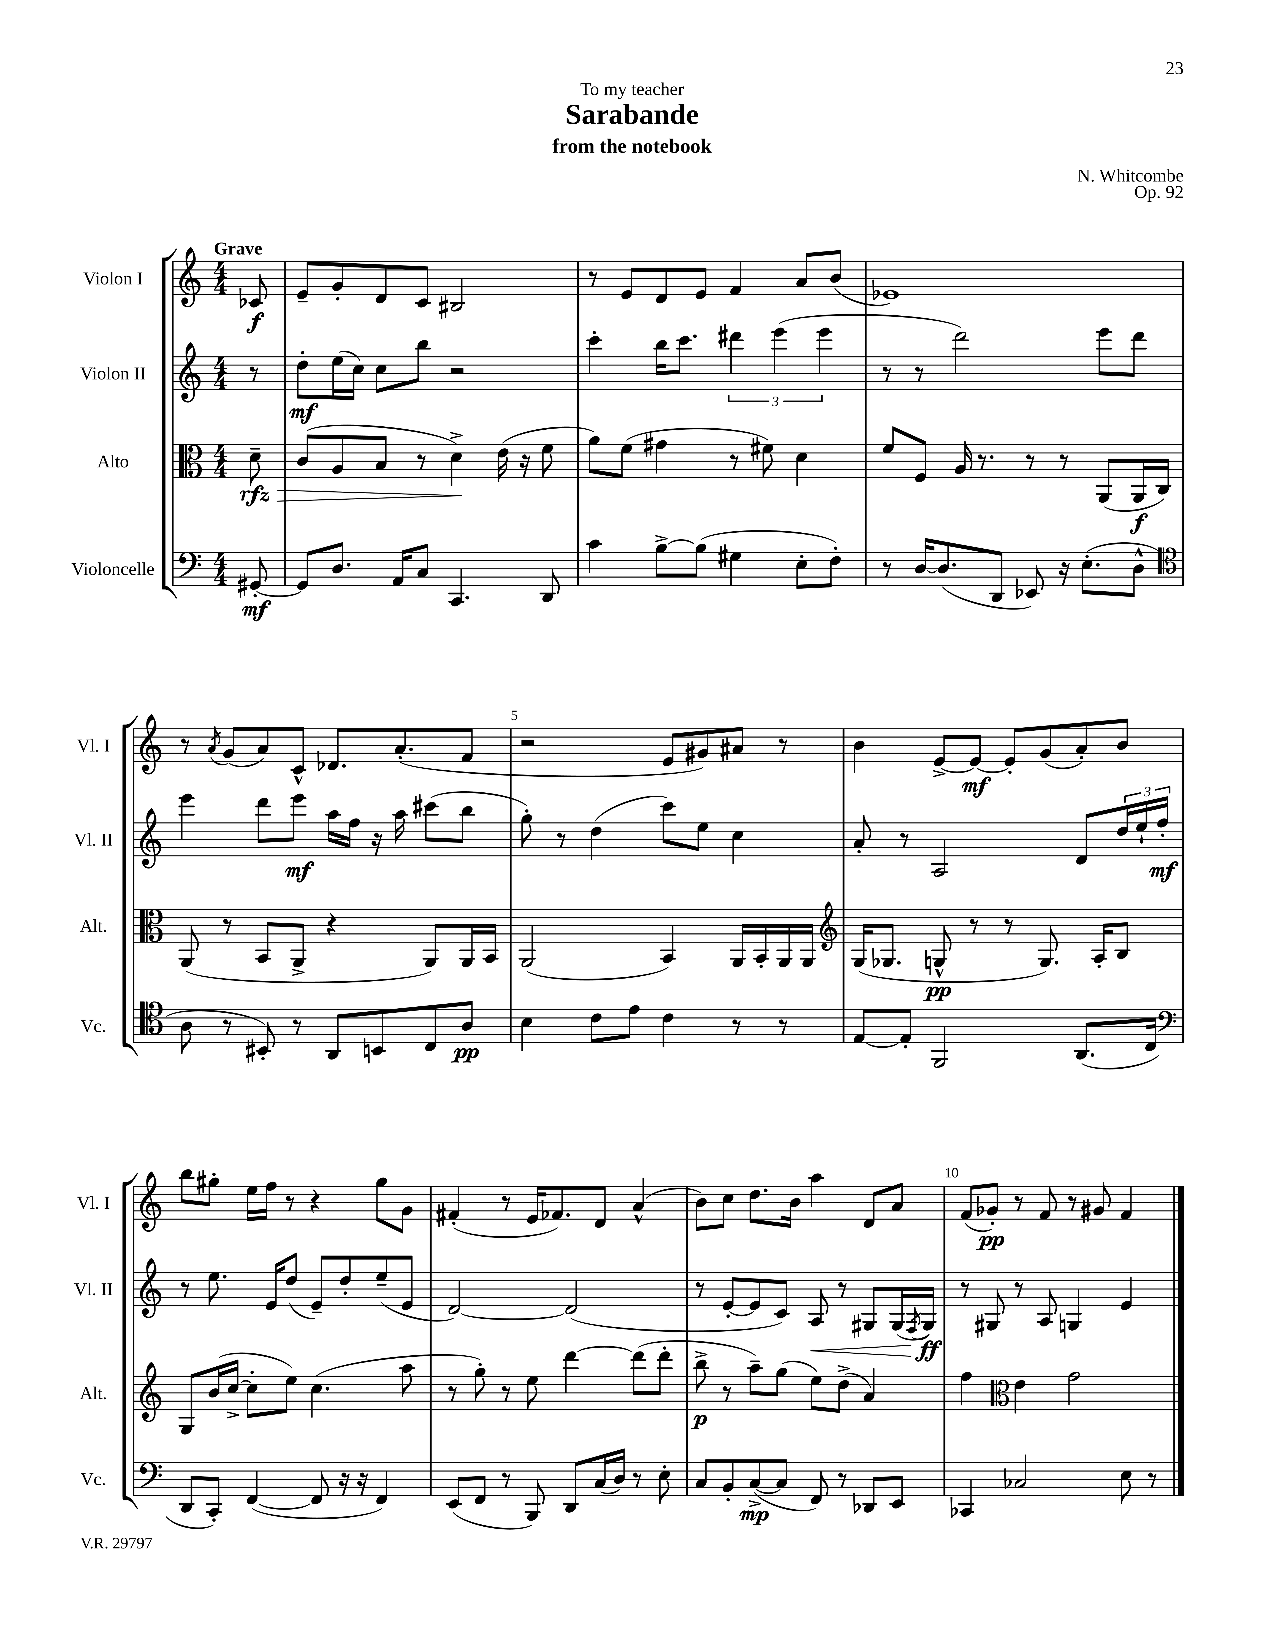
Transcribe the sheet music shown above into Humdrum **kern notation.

**kern	**dynam	**kern	**dynam	**kern	**dynam	**kern	**dynam
*part4	*part4	*part3	*part3	*part2	*part2	*part1	*part1
*staff4	*staff4	*staff3	*staff3	*staff2	*staff2	*staff1	*staff1
*I"Violoncelle	*	*I"Alto	*	*I"Violon II	*	*I"Violon I	*
*I'Vc.	*	*I'Alt.	*	*I'Vl. II	*	*I'Vl. I	*
*clefF4	*	*clefC3	*	*clefG2	*	*clefG2	*
*k[]	*	*k[]	*	*k[]	*	*k[]	*
*M4/4	*	*M4/4	*	*M4/4	*	*M4/4	*
=	=	=	=	=	=	=	=
!	!	!	!	!	!	!LO:TX:a:B:t=Grave	!
!	!	!	!LO:HP:b	!	!	!	!
[8GG#X'/	mf	8d~\	> rfz	8r	.	8c-X/	f
=1	=1	=1	=1	=1	=1	=1	=1
8GG#/L]	.	(8c/L	.	8dd'\L	mf	8e~/L	.
8.D/J	.	8A/	.	(16ee\L	.	8g'/	.
.	.	.	.	16cc\JJ)	.	.	.
.	.	8B/J	.	8cc\L	.	8d/	.
16AA/KL	.	.	.	.	.	.	.
8C/J	.	8r	.	8bb\J	.	8c/J	.
4.CC/	.	4d^\)	.	2r	.	2B#X/	.
.	.	(16e\	]	.	.	.	.
.	.	16r	.	.	.	.	.
8DD/	.	8f\	.	.	.	.	.
=2	=2	=2	=2	=2	=2	=2	=2
4c\	.	8a\L)	.	4ccc'\	.	8r	.
.	.	(8f\J	.	.	.	8e/L	.
[8B^\L	.	4g#X\	.	16bb\KL	.	8d/	.
.	.	.	.	8.ccc\J	.	.	.
(8B\J]	.	.	.	.	.	8e/J	.
4G#X\	.	8r	.	6ddd#X\	.	4f/	.
.	.	8f#X\)	.	.	.	.	.
.	.	.	.	(6eee\	.	.	.
8E'\L	.	4d\	.	.	.	8a/L	.
.	.	.	.	6eee\	.	.	.
8F'\J)	.	.	.	.	.	(8b/J	.
=3	=3	=3	=3	=3	=3	=3	=3
8r	.	8f/L	.	8r	.	1e-X)	.
[16D/KL	.	8F/J	.	8r	.	.	.
(8.D/]	.	.	.	.	.	.	.
.	.	16A/	.	2ddd\)	.	.	.
.	.	8.r	.	.	.	.	.
8DD/J	.	.	.	.	.	.	.
8EE-X/)	.	8r	.	.	.	.	.
16r	.	8r	.	.	.	.	.
(8.E'\L	.	.	.	.	.	.	.
.	.	(8AA/L	.	8eee\L	.	.	.
8D^^\J	.	16AA/L	f	8ddd\J	.	.	.
.	.	16C/JJ)	.	.	.	.	.
!!LO:LB:g=z
=4	=4	=4	=4	=4	=4	=4	=4
*clefC4	*	*	*	*	*	*	*
8A\	.	(8AA/	.	4eee\	.	8r	.
.	.	.	.	.	.	8qa/	.
8r	.	8r	.	.	.	(8g/L	.
8BB#X'/)	.	8BB/L	.	8ddd\L	.	8a/)	.
8r	.	8AA^/J	.	8eee\J	mf	8c^^/J	.
8AA/L	.	4r	.	16aa\LL	.	8.d-X/L	.
.	.	.	.	16ff\JJ	.	.	.
8BBn/	.	.	.	16r	.	.	.
.	.	.	.	16aa\	.	(8.a'/	.
8C/	.	8AA/L)	.	(8ccc#X\L	.	.	.
8A/J	pp	16AA/L	.	8bb\J	.	8f/J	.
.	.	16BB/JJ	.	.	.	.	.
=5	=5	=5	=5	=5	=5	=5	=5
4B\	.	(2AA/	.	8gg'\)	.	2r	.
.	.	.	.	8r	.	.	.
8c\L	.	.	.	(4dd\	.	.	.
8e\J	.	.	.	.	.	.	.
4c\	.	4BB/)	.	8ccc\L)	.	8e/L	.
.	.	.	.	8ee\J	.	8g#X/)	.
8r	.	16AA/LL	.	4cc\	.	8a#X/J	.
.	.	16BB'/	.	.	.	.	.
8r	.	16AA/	.	.	.	8r	.
.	.	16AA/JJ	.	.	.	.	.
=6	=6	=6	=6	=6	=6	=6	=6
*	*	*clefG2	*	*	*	*	*
[8E/L	.	(16G/KL	.	8a'/	.	4b\	.
.	.	8.G-X/J	.	.	.	.	.
8E'/J]	.	.	.	8r	.	.	.
2FF/	.	8Gn^^/	pp	2A/	.	[8e^/L	.
.	.	8r	.	.	.	8e/J_	mf
.	.	8r	.	.	.	8e'/L]	.
.	.	8.G/)	.	.	.	(8g/	.
(8.AA/L	.	.	.	8d/L	.	8a'/)	.
.	.	16A'/KL	.	.	.	.	.
.	.	8B/J	.	24dd/L	.	8b/J	.
.	.	.	.	24ee`/	.	.	.
16C/Jk	.	.	.	.	.	.	.
.	.	.	.	24ff'/JJ	mf	.	.
!!LO:LB:g=z
=7	=7	=7	=7	=7	=7	=7	=7
*clefF4	*	*	*	*	*	*	*
8DD/L	.	8G/L	.	8r	.	8bb\L	.
8CC'/J)	.	(16b/L	.	8.ee\	.	8gg#X'\J	.
.	.	[16cc^/JJ	.	.	.	.	.
([4FF/	.	8cc'\L]	.	.	.	16ee\LL	.
.	.	.	.	16e/KL	.	16ff\JJ	.
.	.	8ee\J)	.	(8dd/J	.	8r	.
8FF/]	.	(4.cc\	.	8e~/L)	.	4r	.
16r	.	.	.	8dd'/	.	.	.
16r	.	.	.	.	.	.	.
4FF/)	.	.	.	(8ee~/	.	8gg#\L	.
.	.	8aa\	.	8e/J	.	8g\J	.
=8	=8	=8	=8	=8	=8	=8	=8
(8EE/L	.	8r	.	[2d/)	.	(4f#X'/	.
8FF/J	.	8gg'\)	.	.	.	.	.
8r	.	8r	.	.	.	8r	.
8BBB/)	.	8ee\	.	.	.	16e/KL	.
.	.	.	.	.	.	8.f-X/)	.
8DD/L	.	[4ddd\	.	(2d/]	.	.	.
(16C/L	.	.	.	.	.	8d/J	.
16D/JJ)	.	.	.	.	.	.	.
8r	.	(8ddd\L]	.	.	.	(4a^^/	.
8E'\	.	8ddd'\J	.	.	.	.	.
=9	=9	=9	=9	=9	=9	=9	=9
8C/L	.	8bb^\	p	8r	.	8b\L)	.
8BB'/	.	8r	.	[8e'/L	.	8cc\J	.
([8C^/	mp	8aa~\L)	.	8e/]	.	8.dd\L	.
8C/J]	.	(8gg\J	.	8c/J)	.	.	.
.	.	.	.	.	.	16b\Jk	.
!	!	!	!	!	!LO:HP:b	!	!
8FF/)	.	8ee\L)	.	8A/	<	4aa\	.
8r	.	(8dd^\J	.	8r	.	.	.
8DD-X/L	.	4a/)	.	8G#X/L	.	8d/L	.
8EE/J	.	.	.	(16G#/L	.	8a/J	.
.	.	.	.	8qF/	.	.	.
.	.	.	.	16G#/JJ)	ff	.	.
.	.	.	.	.	[	.	.
=10	=10	=10	=10	=10	=10	=10	=10
4CC-X/	.	4ff\	.	8r	.	(8f/L	.
.	.	.	.	8G#X/	.	8g-X'/J)	pp
*	*	*clefC3	*	*	*	*	*
2C-X/	.	4e\	.	8r	.	8r	.
.	.	.	.	8A/	.	8f/	.
.	.	2g\	.	4Gn/	.	8r	.
.	.	.	.	.	.	8g#X/	.
8E\	.	.	.	4e/	.	4f/	.
8r	.	.	.	.	.	.	.
==	==	==	==	==	==	==	==
*-	*-	*-	*-	*-	*-	*-	*-
